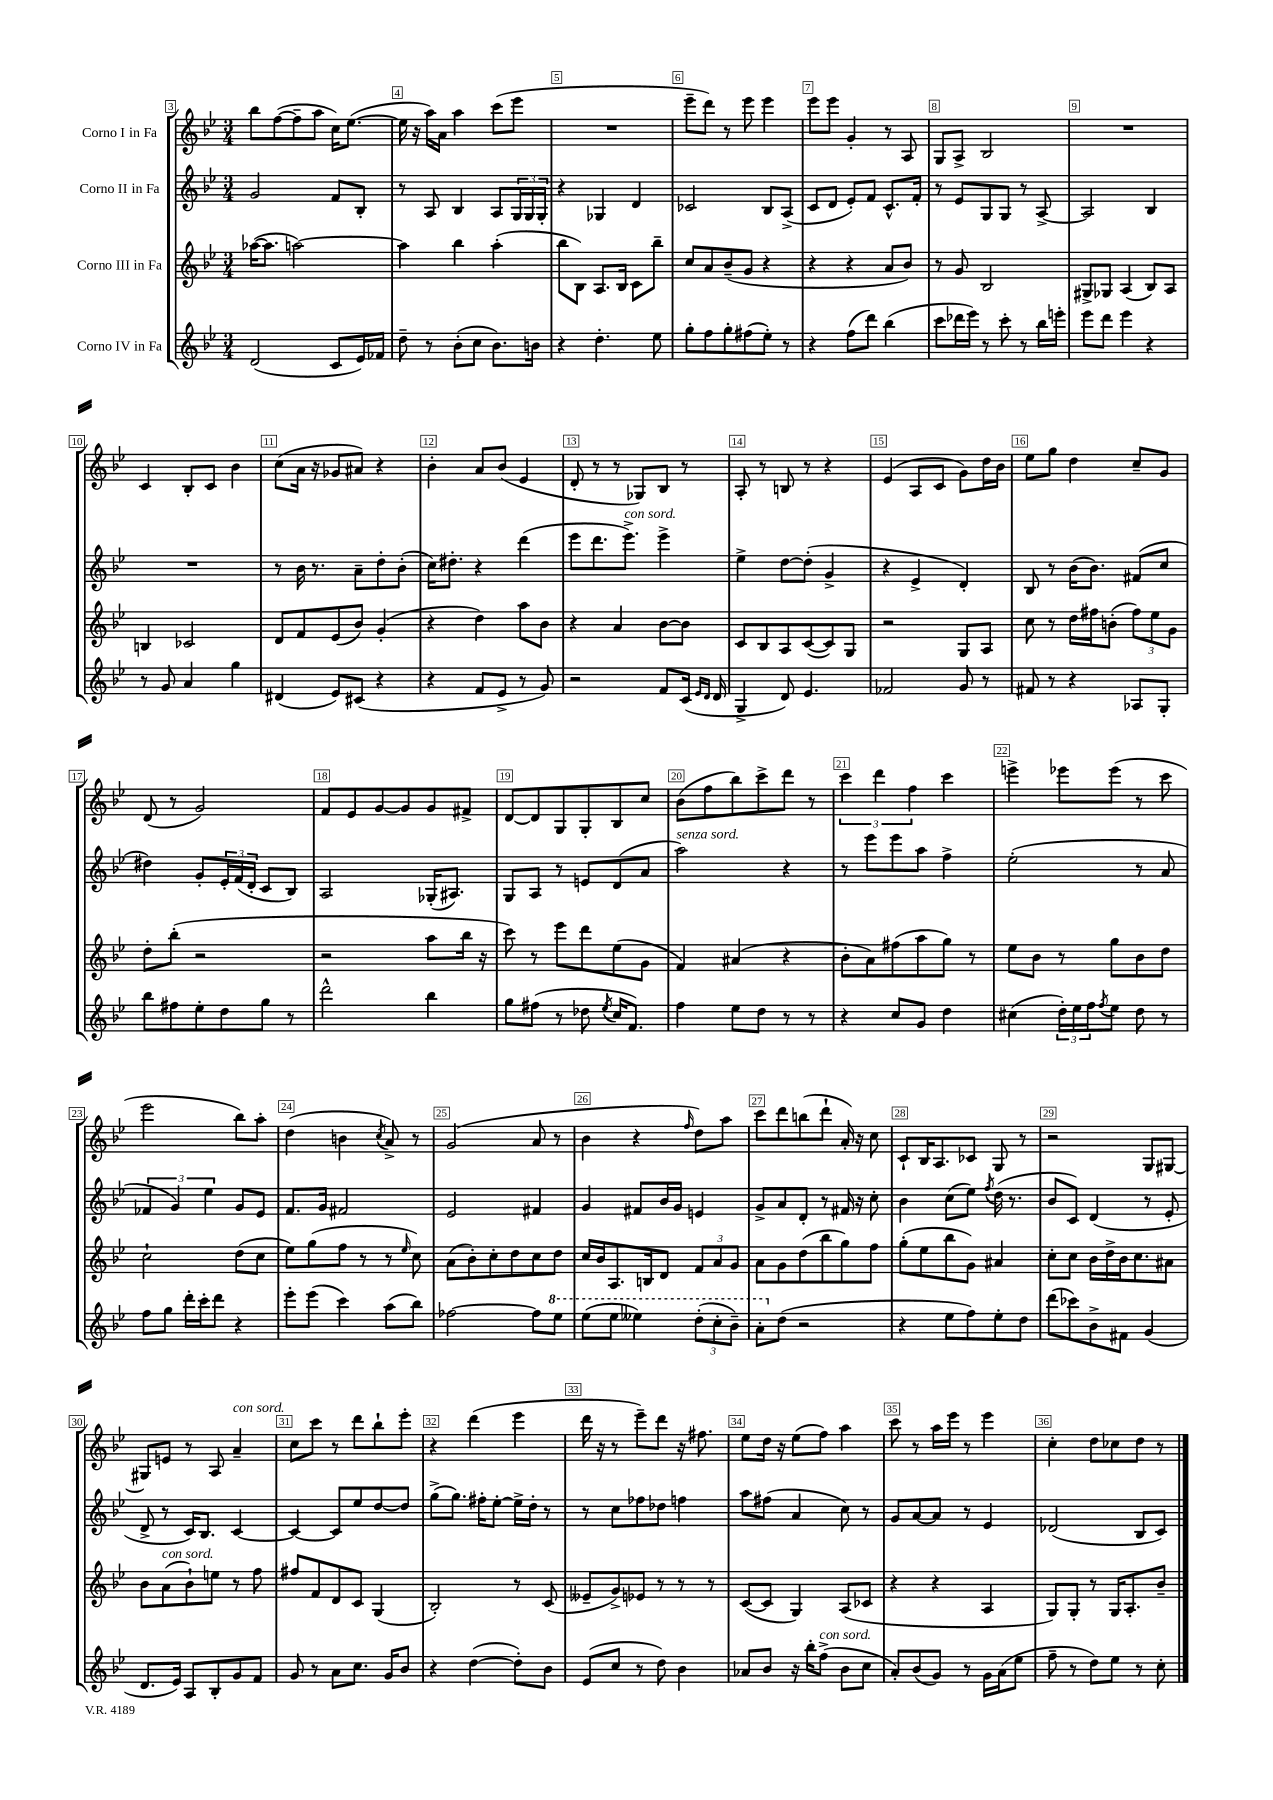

**kern	**kern	**kern	**kern
*staff4	*staff3	*staff2	*staff1
*clefG2	*clefG2	*clefG2	*clefG2
*k[b-e-]	*k[b-e-]	*k[b-e-]	*k[b-e-]
*M3/4	*M3/4	*M3/4	*M3/4
(2d/	([16aa-\LK	2g/	8bb-\L
.	8.aa-\]J	.	.
.	.	.	([8ff\
.	[2aa\)	.	8ff~\]
.	.	.	8aa\J
8c/L	.	8f/L	16cc\LK)
.	.	.	([8.ee-\J
16e-/L)	.	8B-'/J	.
16f-/JJ	.	.	.
=	=	=	=
8dd~\	4aa\]	8r	16ee-\]
.	.	.	16r
8r	.	8A/	16aa\LL)
.	.	.	16a\JJ
(8b-'\L	4bb-\	4B-/	4aa\
8cc\J	.	.	.
8.b-\L)	(4aa'\	8A/L	(8ccc\L
.	.	24G/L	8eee-\J
.	.	24G/	.
16b\Jk	.	.	.
.	.	24G'/JJ	.
=	=	=	=
4r	8bb-\L	4r	2.r
.	8B-\J)	.	.
4.dd'\	8.A/L	4G-/	.
.	16B-/Jk	.	.
.	8c\L	4d/	.
8ee-\	8bb-~\J	.	.
=	=	=	=
8gg'\L	8cc/L	2c-/	8eee-~\L
8ff\	8a/	.	8ddd\J)
8gg'\	(8b-~/	.	8r
(8ff#\	8g/J	.	8eee-\
8ee-'\J)	4r	8B-/L	4eee-\
8r	.	(8A^/J	.
=	=	=	=
4r	4r	8c/L	8eee-\L
.	.	8d/J	8eee-\J
(8ff\L	4r	8e-'/L)	4g'/
8ddd\J)	.	8f/J	.
(4bb-\	8a/L	8.c^^/L	8r
.	8b-/J)	.	8A/
.	.	16f'/Jk	.
=	=	=	=
8ccc\L	8r	8r	8G/L
16ddd-\L	8g/	8e-/L	8A^/J
16eee-\JJ)	.	.	.
8r	2B-/	8G/	2B-/
8ccc'\	.	8G/J	.
8r	.	8r	.
16bb-\LL	.	[8A^/	.
16eee'\JJ	.	.	.
=	=	=	=
8eee-\L	8G#^/L	2A/]	2.r
8ddd\J	8G-/J	.	.
4eee-\	(4A/	.	.
4r	8B-/L)	4B-/	.
.	8A/J	.	.
=	=	=	=
8r	4B/	2.r	4c/
8g/	.	.	.
4a/	2c-/	.	8B-'/L
.	.	.	8c/J
4gg\	.	.	4b-\
=	=	=	=
(4d#/	8d/L	8r	(8cc\L
.	8f/	16b-\	16a\Jk
.	.	8.r	16r
8e-/L)	(8e-/	.	8g-/L
(8c#/J	8b-/J)	8a~\L	8a#/J)
4r	(4g'/	8dd'\	4r
.	.	(8b-'\J	.
=	=	=	=
4r	4r	16cc\LK)	4b-'\
.	.	8.dd#'\J	.
8f/L	4dd\)	4r	8a/L
8e-^/J	.	.	(8b-/J
8r	8aa\L	(4ddd\	4e-/
8g/)	8b-\J	.	.
=	=	=	=
2r	4r	8eee-\L	8d'/
.	.	8.ddd\	8r
.	4a/	.	8r
.	.	8.eee-^\J)	.
.	.	.	8G-/L)
8f/L	[8b-\L	4eee-^\	8B-/J
(16c/Jk	8b-\]J	.	8r
16qqe-/LL	.	.	.
16qqd/JJ	.	.	.
16d/	.	.	.
=	=	=	=
4G^/	8c/L	4ee-^\	8A'/
.	8B-/	.	8r
8d/)	8A/	[8dd\L	8B/
4.e-/	([8c/	(8dd'\]J	8r
.	8c/])	4g^/	4r
.	8G/J	.	.
=	=	=	=
2f-/	2r	4r	(4e-/
.	.	4e-^/	8A/L
.	.	.	8c/J
8g/	8G/L	4d'/)	8g\L)
8r	8A/J	.	16dd\L
.	.	.	16b-\JJ
=	=	=	=
8f#/	8cc\	8B-/	8ee-\L
8r	8r	8r	8gg\J
4r	16dd\LL	(16b-\LK	4dd\
.	16ff#\J	8.b-\J)	.
.	(8b'\J	.	.
8A-/L	12ff#\L)	(8f#/L	8cc~/L
.	12ee-\	.	.
8G'/J	.	8cc/J	8g/J
.	12g\J	.	.
=	=	=	=
8bb-\L	8dd'\L	4dd#\)	(8d/
8ff#\	(8bb-'\J	.	8r
8ee-'\	2r	8g'/L	2g/)
8dd\	.	24e-'/L	.
.	.	(24f/	.
.	.	24d'/JJ	.
8gg\J	.	8c/L	.
8r	.	8B-/J)	.
=	=	=	=
2ddd^^\	2r	2A/	8f/L
.	.	.	8e-/
.	.	.	[8g/
.	.	.	8g/]
4bb-\	8aa\L	(16G-'/LK	8g/
.	.	8.A#/J)	.
.	16bb-\Jk	.	8f#^/J
.	16r	.	.
=	=	=	=
8gg\L	8ccc\)	8G/L	[8d/L
(8ff#\J	8r	8A/J	8d/]
8r	8eee-\L	8r	8G/
8dd-\	8ddd\	8e/L	8G'/
8qee-/	.	.	.
16cc/LK	(8ee-\	(8d/	8B-/
8.f/J)	.	.	.
.	8g\J	8a/J	8cc/J
=	=	=	=
4ff\	4f/)	2aa\)	(8b-\L
.	.	.	8ff\
8ee-\L	(4a#/	.	8bb-\)
8dd\J	.	.	8ccc^\
8r	4r	4r	8ddd\J
8r	.	.	8r
=	=	=	=
4r	8b-'\L	8r	6ccc\
.	8a\)	8eee-\L	.
.	.	.	6ddd\
8cc/L	(8ff#\	8eee-\	.
.	.	.	6ff\
8g/J	8aa\	8aa\J	.
4dd\	8gg\J)	4ff^\	4ccc\
.	8r	.	.
=	=	=	=
(4cc#\	8ee-\L	(2ee-'\	4eee^\
.	8b-\J	.	.
24dd'\LL)	8r	.	8eee-\L
24ee-\	.	.	.
24ff\J	.	.	.
8qff/	.	.	.
8ee-\J	8gg\L	.	(8eee-\J
8dd\	8b-\	8r	8r
8r	8dd\J	8a/	8ccc\
=	=	=	=
8ff\L	2cc`\	6f-/	2eee-\
8gg\J	.	.	.
.	.	6g/)	.
16ddd'\LL	.	.	.
16ccc'\J	.	.	.
.	.	6ee-\	.
8ddd\J	.	.	.
4r	(8dd\L	8g/L	8bb-\L)
.	8cc\J	8e-/J	8aa'\J
=	=	=	=
8eee-'\L	8ee-\L)	8.f/L	(4dd\
(8eee-\J	(8gg\	.	.
.	.	16g/Jk	.
4ccc\)	8ff\J	2f#/	4b\
.	8r	.	.
.	.	.	8qcc/
(8aa\L	8r	.	8a^/)
.	16qqee-/	.	.
8bb-\J)	8cc\)	.	8r
=	=	=	=
[2ff-\	(8a\L	2e-/	(2g/
.	8b-'\)	.	.
.	8cc'\	.	.
.	8dd\	.	.
8ff-\]L	8cc\	4f#/	8a/
8eee-\J	8dd\J	.	8r
=	=	=	=
(8eee-\L	16cc/LL	4g/	4b-\
.	16b-/J	.	.
8eee-\J	8.A/	.	.
4eee--\)	.	8f#/L	4r
.	16B/k	.	.
.	8d/J	16b-/L	.
.	.	16g/JJ	.
.	.	.	16qqff/
(12ddd'\L	12f/L	4e/	8dd\L)
12ccc'\	12a/	.	.
.	.	.	8aa\J
12bb-~\J)	12g/J	.	.
=	=	=	=
8aa'\L	8a\L	8g^/L	8ccc\L
(8dd\J	8g\	8a/	8ddd\
2r	(8dd\	8d'/J	(8bb\
.	8bb-\	8r	8ddd`\J
.	8gg\)	16f#/	16a'/)
.	.	16r	16r
.	8ff\J	8cc'\	8cc\
=	=	=	=
4r	(8gg'\L	4b-\	8c`/L
.	8ee-\	.	16B-/K
.	.	.	8.A/
8ee-\L	8bb-\	(8cc\L	.
8ff\)	8g\J)	8ee-\J)	8c-/J
.	.	8qff/	.
8ee-'\	4a#/	(16dd\	8G/
.	.	8.r	.
8dd\J	.	.	8r
=	=	=	=
(8ddd\L	8cc'\L	8b-/L	2r
8ccc-\)	8cc\J	8c/J)	.
8b-^\	16b-\LL	(4d/	.
.	16dd^\	.	.
8f#\J	16b-\J	.	.
.	8.cc\	.	.
(4g/	.	8r	8G/L
.	8a#\J	8e-'/	[8G#/J
=	=	=	=
8.d/L	8b-\L	8d^/	8G#/]L
.	(8a\	8r	8e/J
16e-/Jk)	.	.	.
8A/L	8b-`\)	16c/LK)	8r
.	.	8.B-/J	.
8B-'/	8ee\J	.	8A/
8g/	8r	[4c/	4a~/
8f/J	8ff\	.	.
=	=	=	=
8g/	8ff#/L	4c/_	8cc\L
8r	8f/	.	8ccc\J
8a\L	8d/	8c/]L	8r
8.cc\J	8c/J	8ee-/	8ddd\L
.	(4G/	[8dd/	8bb-`\
16g/LK	.	.	.
8b-/J	.	8dd/]J	8eee-'\J
=	=	=	=
4r	2B-'/)	(8gg^\L	4r
.	.	8.gg\J)	.
([4dd\	.	.	(4ddd\
.	.	16ff#'\LK	.
.	.	[8ee-'\J	.
8dd'\]L)	8r	16ee-^\]LL	4eee-\
.	.	16dd'\JJ	.
8b-\J	(8c/	8r	.
=	=	=	=
(8e-/L	8e--~/L	8r	16ddd\
.	.	.	16r
8cc/J	8g^/)	8cc\L	8r
8r	8e-/J	8ff-\	8eee-~\L)
8dd\)	8r	8dd-\J	8ddd\J
4b-\	8r	4ff\	16r
.	.	.	8.ff#\
.	8r	.	.
=	=	=	=
8a-/L	([8c/L	8aa\L	8ee-\L
8b-/J	8c/]J	(8ff#\J	16dd\Jk
.	.	.	16r
16r	4G/)	4a/	(8ee-\L
16bb-'\LK	.	.	.
(8ff^\J	.	.	8ff\J)
8b-\L	(8A/L	8cc\)	4aa\
8cc\J	8c-/J	8r	.
=	=	=	=
8a'/L)	4r	8g/L	8ccc\
(8b-/	.	[8a/	8r
8g/J)	4r	8a/]J	16aa\LL
.	.	.	16eee-\JJ
8r	.	8r	8r
16g\LL	4A/	4e-/	4eee-\
(16a\J	.	.	.
8ee-\J	.	.	.
=	=	=	=
8ff~\	8G/L)	(2d-/	4cc'\
8r	8G'/J	.	.
8dd\L)	8r	.	8dd\L
8ee-\J	16G/LK	.	8cc-\
.	8.A'/	.	.
8r	.	8B-/L	8dd\J
8cc'\	8b-~/J	8c/J)	8r
==	==	==	==
*-	*-	*-	*-
